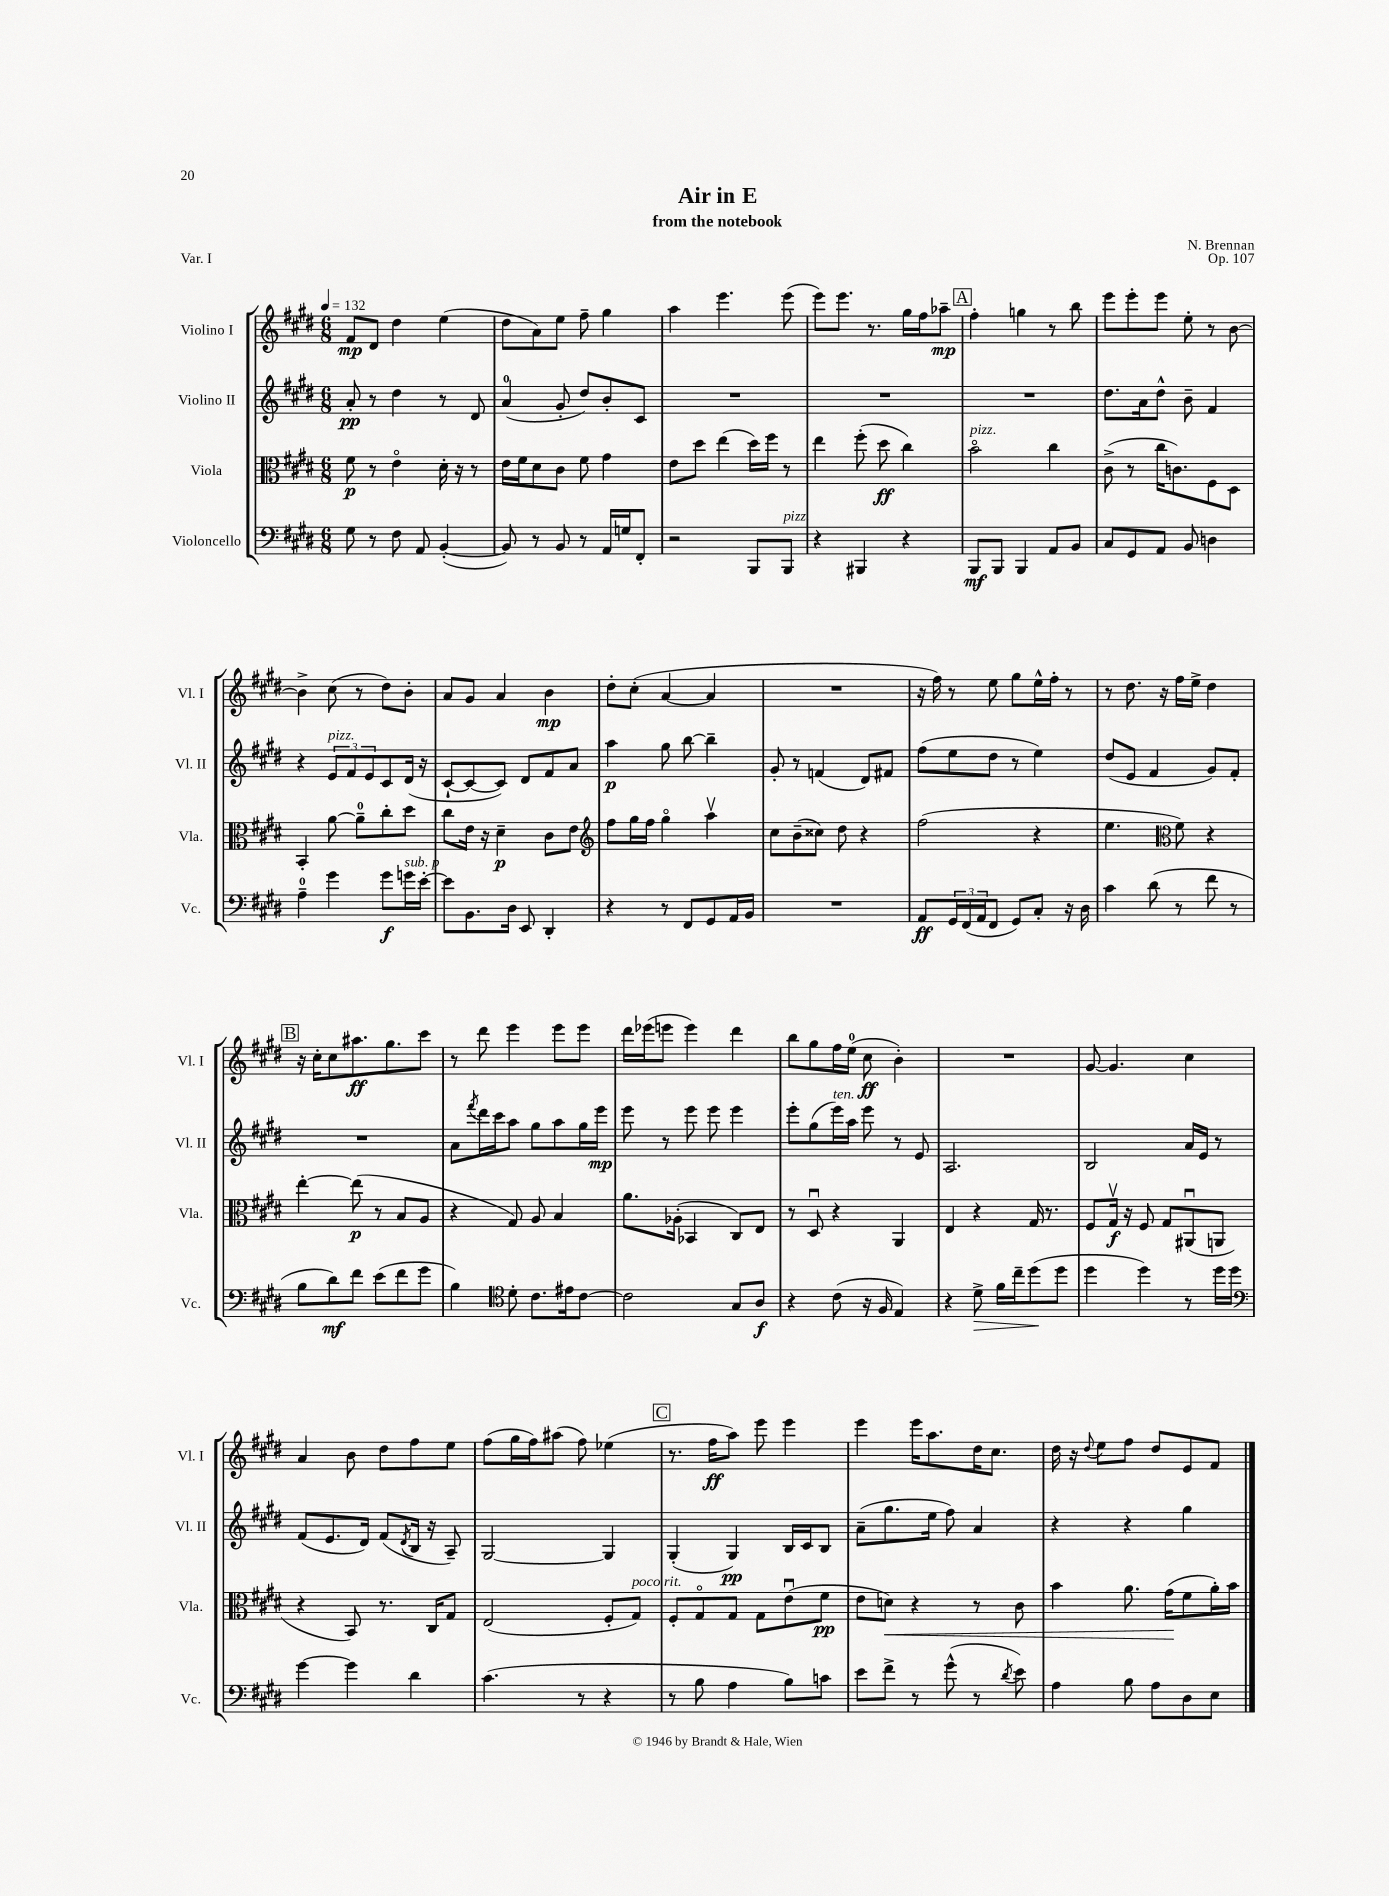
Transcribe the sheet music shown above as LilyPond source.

\header { title = "Air in E" composer = "N. Brennan" subtitle = "from the notebook" opus = "Op. 107" piece = "Var. I" }
<<
\new StaffGroup <<
\new Staff = "s0" \with { instrumentName = "Violino I" shortInstrumentName = "Vl. I" } {
    \clef treble \key e \major \numericTimeSignature \time 6/8 \tempo 4 = 132
    fis'8\mp dis'8 dis''4 e''4( |
    dis''8 a'8) e''8 fis''8-- gis''4 |
    a''4 e'''4. e'''8( |
    e'''8) e'''8. r8. gis''16 fis''16 aes''8--\mp |
    \mark \markup { \box "A" } fis''4-. g''4 r8 b''8 |
    e'''8 e'''8-. e'''8 e''8-. r8 b'8~ |
    b'4-> cis''8( r8 dis''8) b'8-. |
    a'8 gis'8 a'4 b'4\mp |
    dis''8-. cis''8-.( a'4~ a'4 |
    R2. |
    r16 fis''16) r8 e''8 gis''8 e''16-^ fis''16-. r8 |
    r8 dis''8. r16 fis''16 e''16-> dis''4 |
    \mark \markup { \box "B" } r16 cis''16-. cis''8 ais''8.\ff gis''8. cis'''8 |
    r8 dis'''8 e'''4 e'''8 e'''8 |
    dis'''16 ees'''16( e'''8 e'''4) dis'''4 |
    b''8 gis''8 fis''16 e''16-0( cis''8\ff b'4-.) |
    R2. |
    gis'8~ gis'4. cis''4 |
    a'4 b'8 dis''8 fis''8 e''8 |
    fis''8( gis''16 fis''16) ais''8( fis''8) ees''4( |
    \mark \markup { \box "C" } r8. fis''16\ff a''8) e'''8 e'''4 |
    e'''4 e'''16 a''8. dis''16 cis''8. |
    dis''16 r16 \appoggiatura { dis''8 } e''8 fis''8 dis''8 e'8 fis'8 \bar "|." |
}
\new Staff = "s1" \with { instrumentName = "Violino II" shortInstrumentName = "Vl. II" } {
    \clef treble \key e \major \numericTimeSignature \time 6/8
    a'8-.\pp r8 dis''4 r8 dis'8 |
    a'4-0( gis'8-. dis''8) b'8-. cis'8 |
    R2. |
    R2. |
    \mark \markup { \box "A" } R2. |
    dis''8. a'16 dis''8-^ b'8-- fis'4 |
    r4 \tuplet 3/2 { e'8^\markup { \italic "pizz." } fis'8 e'8 } cis'8 dis'16( r16 |
    cis'8~-! cis'8~ cis'8) dis'8 fis'8 a'8 |
    a''4\p gis''8 b''8~ b''4-- |
    gis'8-. r8 f'4( dis'8) fis'8 |
    fis''8( e''8 dis''8 r8 e''4) |
    dis''8( e'8 fis'4 gis'8) fis'8-. |
    \mark \markup { \box "B" } R2. |
    a'8 \acciaccatura { fis'''8 } dis'''16 cis'''16 a''8 gis''8 a''8 gis''16 e'''16\mp |
    e'''8 r8 e'''8 e'''8 e'''4 |
    e'''8-. gis''8( e'''16^\markup { \italic "ten." }) a''16 e'''8 r8 e'8 |
    a2. |
    b2 a'16 e'16 r8 |
    fis'8( e'8. dis'16) fis'8( \acciaccatura { dis'8 } b16 r16 a8--) |
    gis2~ gis4 |
    \mark \markup { \box "C" } gis4-.( gis4\pp) b16 cis'16 b8 |
    a'8--( gis''8. e''16 fis''8) a'4 |
    r4 r4 gis''4 \bar "|." |
}
\new Staff = "s2" \with { instrumentName = "Viola" shortInstrumentName = "Vla." } {
    \clef alto \key e \major \numericTimeSignature \time 6/8
    fis'8\p r8 e'4\flageolet dis'16-. r16 r8 |
    e'16 fis'16 dis'8 cis'8 fis'8 gis'4 |
    e'8 dis''8 e''4( dis''16) fis''16 r8 |
    e''4 fis''8-.( dis''8\ff cis''4) |
    \mark \markup { \box "A" } b'2\flageolet^\markup { \italic "pizz." } cis''4 |
    cis'8->( r8 cis''16 c'8.) fis8 dis8 |
    b,4-. a'8~ a'8-0-- cis''8-. dis''8 |
    cis''8 e'16 r16 dis'4--\p cis'8 e'8 |
    \clef treble fis''8 gis''16 fis''16 gis''4\flageolet a''4\upbow |
    cis''8 b'8--( cisis''8) dis''8 r4 |
    fis''2( r4 |
    e''4. \clef alto fis'8) r4 |
    \mark \markup { \box "B" } e''4~-. e''8\p( r8 b8 a8 |
    r4 gis8) a8 b4 |
    a'8. aes16-.( bes,4 cis8) e8 |
    r8 dis8\downbow r4 a,4 |
    e4 r4 gis16 r8. |
    fis8 gis16\upbow\f r16 fis8 gis8 ais,8\downbow( a,8 |
    r4 b,8) r8. cis16 gis8 |
    e2( fis8-. gis8^\markup { \italic "poco rit." }) |
    \mark \markup { \box "C" } fis8-. gis8\flageolet gis8 gis8 e'8\downbow( fis'8\pp |
    e'8 d'8\<) r4 r8 cis'8 |
    b'4 a'8. gis'16\!( fis'8 a'16-.) b'16 \bar "|." |
}
\new Staff = "s3" \with { instrumentName = "Violoncello" shortInstrumentName = "Vc." } {
    \clef bass \key e \major \numericTimeSignature \time 6/8
    gis8 r8 fis8 a,8 b,4~-.( |
    b,8) r8 b,8 r8 a,16 g16 fis,8-. |
    r2 b,,8 b,,8^\markup { \italic "pizz." } |
    r4 bis,,4 r4 |
    \mark \markup { \box "A" } b,,8\mf b,,8 b,,4 a,8 b,8 |
    cis8 gis,8 a,8 b,8 d4 |
    a4-0-- gis'4 gis'8\f g'16^\markup { \italic "sub. p" } e'16~-. |
    e'8 b,8. dis16 e,8 dis,4-. |
    r4 r8 fis,8 gis,8 a,16 b,16 |
    R2. |
    a,8\ff \tuplet 3/2 { gis,16 fis,16( a,16 } fis,8 gis,8) cis8-. r16 dis16 |
    cis'4 dis'8( r8 fis'8 r8 |
    \mark \markup { \box "B" } b8 dis'8\mf) fis'8 e'8( fis'8 gis'8 |
    b4) \clef tenor dis'8-. cis'8. eis'16 cis'8~ |
    cis'2 gis8 a8\f |
    r4 cis'8( r16 fis16 e4) |
    r4 dis'8->\> fis'16 cis''16-- dis''8\!( dis''8 |
    dis''4 dis''4) r8 dis''16 dis''16 |
    \clef bass gis'4~ gis'4 dis'4 |
    cis'4.( r8 r4 |
    \mark \markup { \box "C" } r8 b8 a4 b8) c'8 |
    e'8 fis'8-> r8 gis'8-^( r8 \acciaccatura { dis'8 } e'8) |
    a4 b8 a8 dis8 e8 \bar "|." |
}
>>
>>
\layout { \context { \Score \remove "Bar_number_engraver" } }
